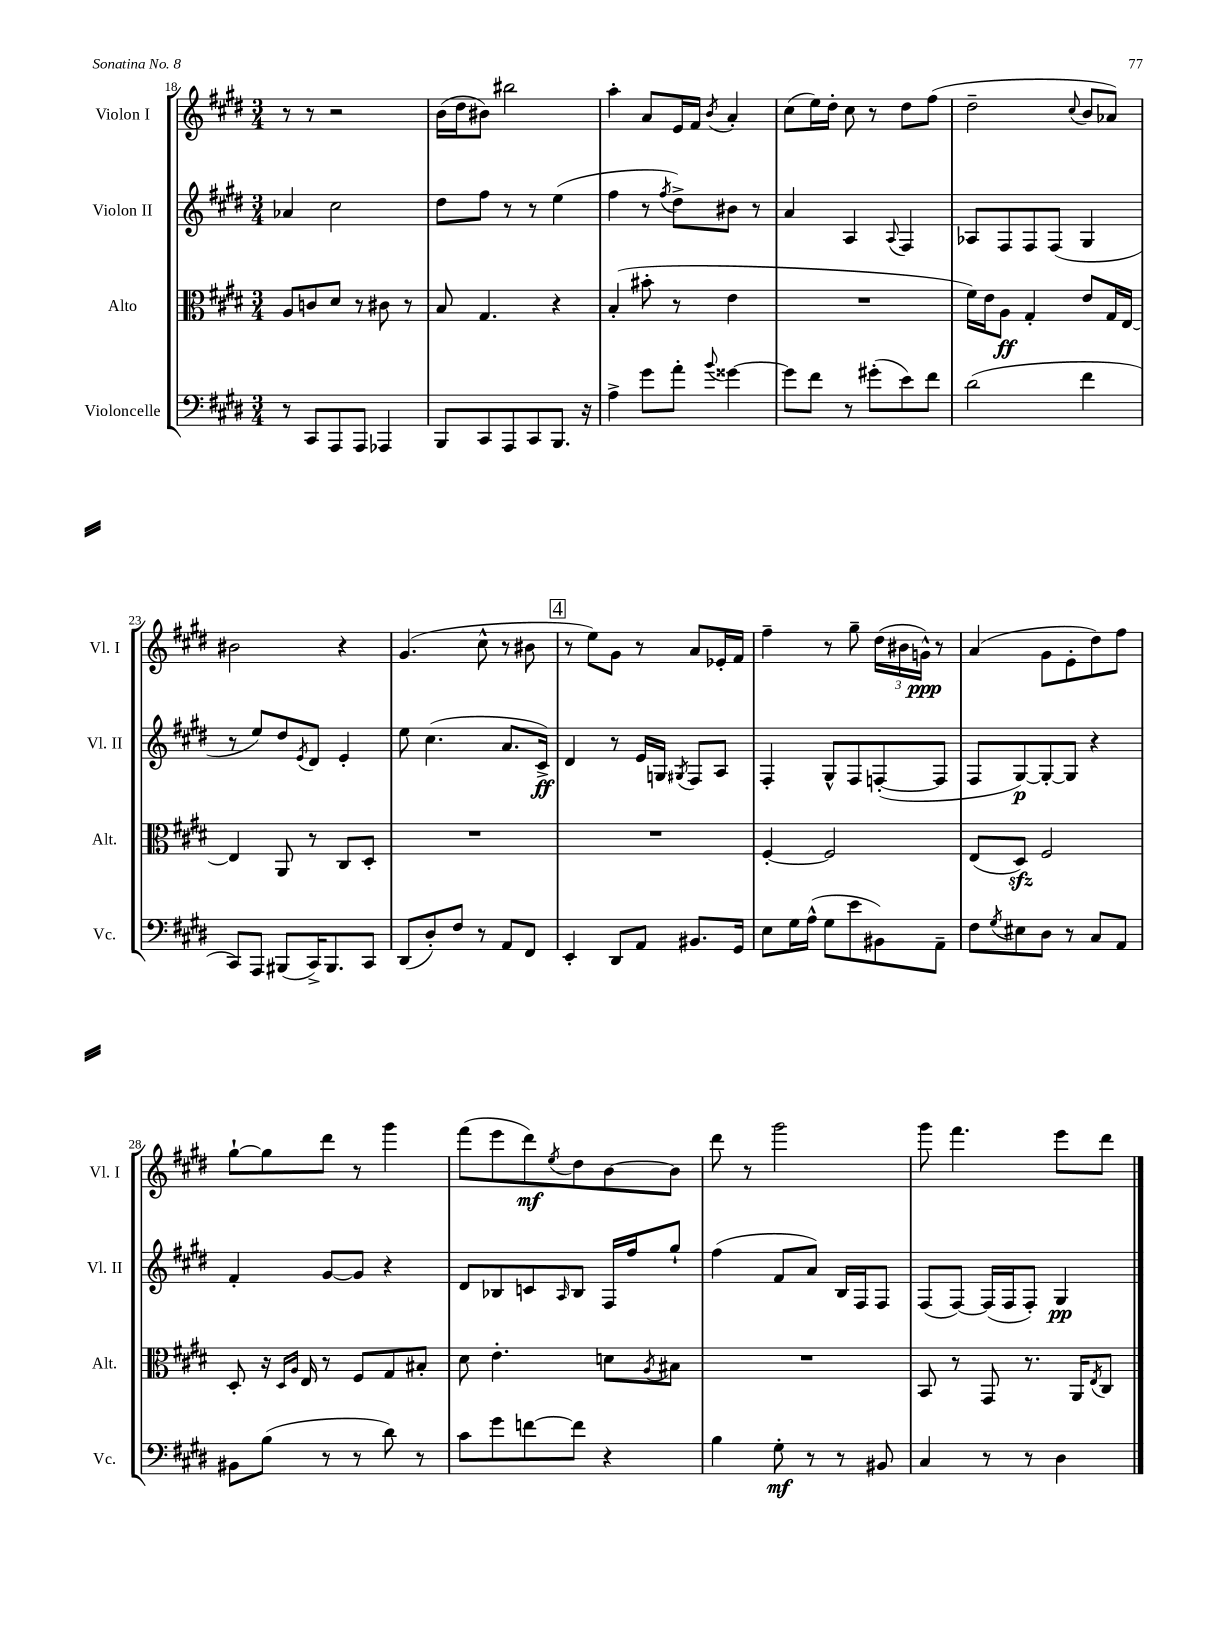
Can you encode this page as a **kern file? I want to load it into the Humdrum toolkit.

**kern	**dynam	**kern	**dynam	**kern	**dynam	**kern	**dynam
*part4	*part4	*part3	*part3	*part2	*part2	*part1	*part1
*staff4	*staff4	*staff3	*staff3	*staff2	*staff2	*staff1	*staff1
*I"Violoncelle	*	*I"Alto	*	*I"Violon II	*	*I"Violon I	*
*I'Vc.	*	*I'Alt.	*	*I'Vl. II	*	*I'Vl. I	*
*clefF4	*	*clefC3	*	*clefG2	*	*clefG2	*
*k[f#c#g#d#]	*	*k[f#c#g#d#]	*	*k[f#c#g#d#]	*	*k[f#c#g#d#]	*
*M3/4	*	*M3/4	*	*M3/4	*	*M3/4	*
=18	=18	=18	=18	=18	=18	=18	=18
8r	.	8A/L	.	4a-X/	.	8r	.
8CC#/L	.	8cn/	.	.	.	8r	.
8AAA/	.	8d#/J	.	2cc#\	.	2r	.
8AAA/J	.	8r	.	.	.	.	.
4AAA-X/	.	8c#X\	.	.	.	.	.
.	.	8r	.	.	.	.	.
=19	=19	=19	=19	=19	=19	=19	=19
8BBB/L	.	8B/	.	8dd#\L	.	(16b\LL	.
.	.	.	.	.	.	16dd#\J	.
8CC#/	.	4.G#/	.	8ff#\J	.	8b#X\J)	.
8AAA/	.	.	.	8r	.	2bb#X\	.
8CC#/	.	.	.	8r	.	.	.
8.BBB/J	.	4r	.	(4ee\	.	.	.
16r	.	.	.	.	.	.	.
=20	=20	=20	=20	=20	=20	=20	=20
4A^\	.	(4B'/	.	4ff#\	.	4aa'\	.
8g#\L	.	8b#X'\	.	8r	.	8a/L	.
.	.	.	.	8qff#/	.	.	.
8a'\J	.	8r	.	8dd#^\L)	.	16e/L	.
.	.	.	.	.	.	16f#/JJ	.
8qqb/	.	.	.	.	.	8qb/	.
[4g##X\	.	4e\	.	8b#X\J	.	4a'/	.
.	.	.	.	8r	.	.	.
=21	=21	=21	=21	=21	=21	=21	=21
8g##\L]	.	2.r	.	4a/	.	(8cc#\L	.
8f#\J	.	.	.	.	.	16ee\L)	.
.	.	.	.	.	.	16dd#'\JJ	.
8r	.	.	.	4A/	.	8cc#\	.
(8g#X'\L	.	.	.	.	.	8r	.
.	.	.	.	8qqA/	.	.	.
8e\)	.	.	.	4F#/	.	8dd#\L	.
8f#\J	.	.	.	.	.	(8ff#\J	.
=22	=22	=22	=22	=22	=22	=22	=22
(2d#\	.	16f#\LL)	.	8A-X/L	.	2dd#~\	.
.	.	16e\J	.	.	.	.	.
.	.	8A\J	ff	8F#/	.	.	.
.	.	4G#'/	.	8F#/	.	.	.
.	.	.	.	(8F#/J	.	.	.
.	.	.	.	.	.	8qqcc#/	.
4f#\	.	8e/L	.	4G#/	.	8b/L	.
.	.	16G#/L	.	.	.	8a-X/J)	.
.	.	[16E/JJ	.	.	.	.	.
!!LO:LB:g=z
=23	=23	=23	=23	=23	=23	=23	=23
8CC#/L)	.	4E/]	.	8r	.	2b#X\	.
8AAA/J	.	.	.	8ee/L)	.	.	.
(8BBB#X/L	.	8AA/	.	8dd#/	.	.	.
.	.	.	.	8qe/	.	.	.
16CC#^/K)	.	8r	.	8d#/J	.	.	.
8.BBB#/	.	.	.	.	.	.	.
.	.	8C#/L	.	4e'/	.	4r	.
8CC#/J	.	8D#'/J	.	.	.	.	.
=24	=24	=24	=24	=24	=24	=24	=24
(8DD#/L	.	2.r	.	8ee\	.	(4.g#/	.
8D#'/)	.	.	.	(4.cc#\	.	.	.
8F#/J	.	.	.	.	.	.	.
8r	.	.	.	.	.	8cc#^^\	.
8AA/L	.	.	.	8.a/L	.	8r	.
8FF#/J	.	.	.	.	.	8b#X\	.
.	.	.	.	16c#^/Jk)	ff	.	.
!!LO:REH:place=s1:t=4
=25	=25	=25	=25	=25	=25	=25	=25
4EE'/	.	2.r	.	4d#/	.	8r	.
.	.	.	.	.	.	8ee\L)	.
8DD#/L	.	.	.	8r	.	8g#\J	.
8AA/J	.	.	.	16e/LL	.	8r	.
.	.	.	.	16Gn/JJ	.	.	.
.	.	.	.	8qG#X/	.	.	.
8.BB#X/L	.	.	.	8F#/L	.	8a/L	.
.	.	.	.	8A/J	.	16e-X'/L	.
16GG#/Jk	.	.	.	.	.	16f#/JJ	.
=26	=26	=26	=26	=26	=26	=26	=26
8E\L	.	[4F#'/	.	4F#'/	.	4ff#~\	.
16G#\L	.	.	.	.	.	.	.
(16A^^\JJ	.	.	.	.	.	.	.
8G#\L	.	2F#/]	.	8G#^^/L	.	8r	.
8e\	.	.	.	8F#/	.	8gg#~\	.
8BB#X\)	.	.	.	([8Fn'/	.	(24dd#\LL	.
.	.	.	.	.	.	24b#X\	.
.	.	.	.	.	.	24gn^^\JJ)	ppp
8AA~\J	.	.	.	8F/J]	.	8r	.
=27	=27	=27	=27	=27	=27	=27	=27
8F#\L	.	(8E/L	.	8F#/L	.	(4a/	.
8qG#/	.	.	.	.	.	.	.
8E#X\	.	8D#zz/J)	.	[8G#/)	p	.	.
8D#\J	.	2F#/	.	8G#'/_	.	8g#\L	.
8r	.	.	.	8G#/J]	.	8e'\	.
8C#/L	.	.	.	4r	.	8dd#\)	.
8AA/J	.	.	.	.	.	8ff#\J	.
!!LO:LB:g=z
=28	=28	=28	=28	=28	=28	=28	=28
8BB#X\L	.	8D#'/	.	4f#'/	.	[8gg#`\L	.
(8B\J	.	16r	.	.	.	8gg#\]	.
.	.	16qqD#/LL	.	.	.	.	.
.	.	16qqA/JJ	.	.	.	.	.
.	.	16E/	.	.	.	.	.
8r	.	8r	.	[8g#/L	.	8ddd#\J	.
8r	.	8F#/L	.	8g#/J]	.	8r	.
8d#\)	.	8G#/	.	4r	.	4ggg#\	.
8r	.	8B#X'/J	.	.	.	.	.
=29	=29	=29	=29	=29	=29	=29	=29
8c#\L	.	8d#\	.	8d#/L	.	(8fff#\L	.
8g#\	.	4.e'\	.	8B-X/	.	8eee\	.
[8fn\	.	.	.	8cn/	.	8ddd#\)	mf
.	.	.	.	16qqA/	.	8qee/	.
8f\J]	.	.	.	8B-/J	.	8dd#\	.
4r	.	8dn\L	.	16F#/LL	.	[8b\	.
.	.	.	.	16ff#/J	.	.	.
.	.	8qA/	.	.	.	.	.
.	.	8B#X\J	.	8gg#`/J	.	8b\J]	.
=30	=30	=30	=30	=30	=30	=30	=30
4B\	.	2.r	.	(4ff#\	.	8ddd#\	.
.	.	.	.	.	.	8r	.
8G#'\	mf	.	.	8f#/L	.	2ggg#\	.
8r	.	.	.	8a/J)	.	.	.
8r	.	.	.	16B/LL	.	.	.
.	.	.	.	16F#/J	.	.	.
8BB#X/	.	.	.	8F#/J	.	.	.
=31	=31	=31	=31	=31	=31	=31	=31
4C#/	.	8BB/	.	(8F#/L	.	8ggg#\	.
.	.	8r	.	[8F#/J)	.	4.fff#\	.
8r	.	8GG#/	.	(16F#/LL]	.	.	.
.	.	.	.	16F#/J	.	.	.
8r	.	8.r	.	8F#'/J)	.	.	.
4D#\	.	.	.	4G#/	pp	8eee\L	.
.	.	16AA/KL	.	.	.	.	.
.	.	8qE/	.	.	.	.	.
.	.	8C#/J	.	.	.	8ddd#\J	.
==	==	==	==	==	==	==	==
*-	*-	*-	*-	*-	*-	*-	*-
